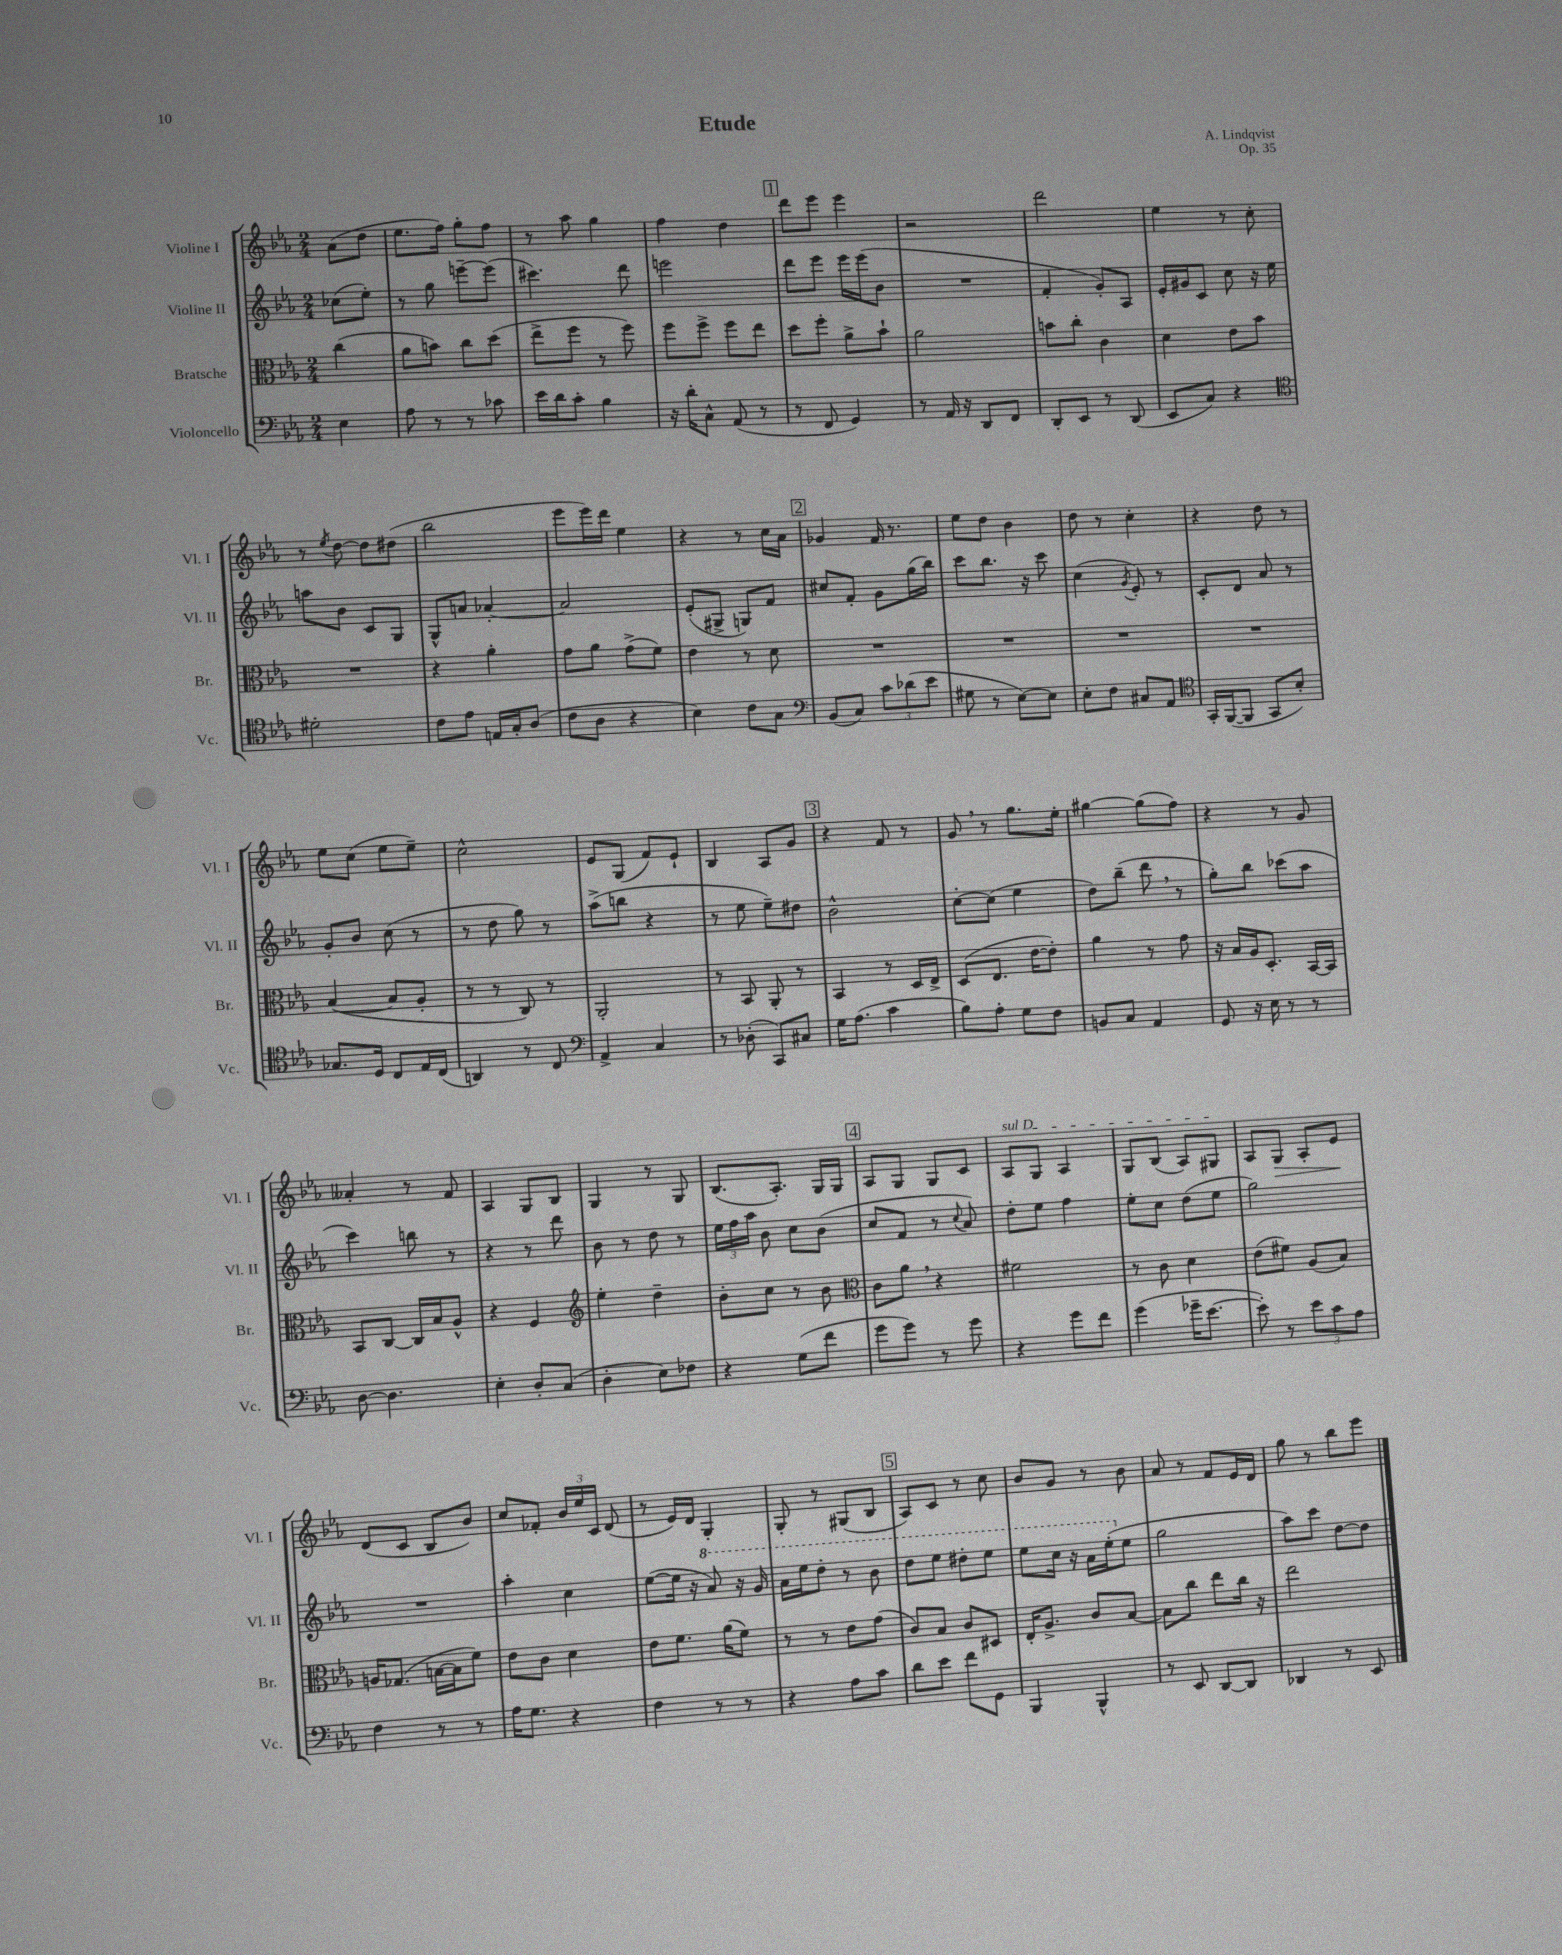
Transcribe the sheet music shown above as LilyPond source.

\header { title = "Etude" composer = "A. Lindqvist" opus = "Op. 35" }
<<
\new StaffGroup <<
\new Staff = "s0" \with { instrumentName = "Violine I" shortInstrumentName = "Vl. I" } {
    \clef treble \key ees \major \numericTimeSignature \time 2/4 \partial 4
    \autoBeamOff aes'8[( d''8] |
    ees''8.[ f''16]) g''8[-. f''8] |
    r8 aes''8 g''4 |
    f''4 d''4 |
    \mark \markup { \box "1" } d'''8[ ees'''8] ees'''4 |
    r2 |
    d'''2 |
    ees''4 r8 c''8-. |
    r8 \acciaccatura { ees''8 } d''8~ d''8[ dis''8]( |
    bes''2 |
    ees'''8[ ees'''16) d'''16] ees''4 |
    r4 r8 c''16[ aes'16] |
    \mark \markup { \box "2" } ges'4 f'16 r8. |
    ees''8[ d''8] bes'4 |
    d''8 r8 c''4-. |
    r4 d''8 r8 |
    ees''8[ c''8]( ees''8[ ees''8]--) |
    c''2-^ |
    ees'8[ g8]( f'8[) ees'8]-! |
    bes4 aes8[ g'8] |
    \mark \markup { \box "3" } r4 f'8 r8 |
    g'8 \breathe r8 g''8.[ ees''16]-. |
    gis''4~ gis''8[( f''8]) |
    r4 r8 g'8 |
    aeses'4-. r8 f'8 |
    aes4 g8[ bes8] |
    g4 r8 g8 |
    bes8.[( aes8.]-.) g16[ g16] |
    \mark \markup { \box "4" } aes8[ g8] g8[ c'8] |
    \once \override TextSpanner.bound-details.left.text = \markup { \italic "sul D" } aes8[\startTextSpan g8] aes4 |
    g8[ bes8]( aes8[) gis8]\stopTextSpan |
    aes8[ g8]\> aes8[-. ees'8]\! |
    d'8[( c'8] bes8[ bes'8]) |
    c''8[ fes'8]-. \tuplet 3/2 { bes'16[ ees''16 c'16] } d'8( |
    r8 ees'16[) d'16] g4-. |
    g8-. r8 gis8[( bes8] |
    \mark \markup { \box "5" } aes8[) c'8] r8 c''8 |
    bes'8[ g'8] r8 bes'8 |
    aes'8 r8 f'8[ ees'16 d'16] |
    g''8 r8 bes''8[ ees'''8] \bar "|." |
}
\new Staff = "s1" \with { instrumentName = "Violine II" shortInstrumentName = "Vl. II" } {
    \clef treble \key ees \major \numericTimeSignature \time 2/4 \partial 4
    \autoBeamOff ces''8[( ees''8]-.) |
    r8 g''8 e'''8[~-- e'''8]( |
    cis'''4.) d'''8 |
    e'''2 |
    \mark \markup { \box "1" } d'''8[ ees'''8] ees'''16[ ees'''16( bes'8] |
    R2 |
    f'4-. g'8[-.) aes8] |
    ees'16[-. gis'16 c'8] c''8 r16 ees''16 |
    a''8[ bes'8] c'8[ g8] |
    g8[-^ a'8] aes'4~-. |
    aes'2 |
    ees'8[-.( gis8]-> g8[) f'8] |
    \mark \markup { \box "2" } cis''8[ f'8]-. g'8[ g''16( bes''16]) |
    c'''8[ bes''8.] r16 c'''8 |
    c''4( \acciaccatura { g'8 } ees'8-.) r8 |
    c'8[-. d'8] aes'8 r8 |
    g'8[-. bes'8] c''8( r8 |
    r8 d''8 g''8) r8 |
    aes''8[->( b''8] r4 |
    r8 ees''8 ees''8[--) dis''8] |
    \mark \markup { \box "3" } bes'2-^ |
    c''8[~-. c''8]( ees''4 |
    d''8[) bes''8]--( d'''8 \breathe r8 |
    g''8[-.) bes''8] ces'''8[( aes''8] |
    c'''4) b''8 r8 |
    r4 r8 d'''8 |
    bes'8 r8 d''8 r8 |
    \tuplet 3/2 { ees''16[ f''16 aes''16] } bes'8 c''8[ bes'8]( |
    \mark \markup { \box "4" } c''8[ f'8] r8 \appoggiatura { c''8 } aes'8) |
    d''8[-. ees''8] f''4 |
    ees''8[-. c''8] d''8[( ees''8] |
    g''2) |
    R2 |
    aes''4-. c''4 |
    ees''8[~( ees''16] r16 \ottava #1 aes''8) r16 g''16 |
    aes''16[ ees'''16 d'''8]-. r8 bes''8 |
    \mark \markup { \box "5" } d'''8[ ees'''8] dis'''8[-. ees'''8] |
    ees'''8[ c'''16] r16 aes''16[ ees'''16-.( \ottava #0 ees''8] |
    g''2 |
    aes''8[) c'''8] d''8[~ d''8] \bar "|." |
}
\new Staff = "s2" \with { instrumentName = "Bratsche" shortInstrumentName = "Br." } {
    \clef alto \key ees \major \numericTimeSignature \time 2/4 \partial 4
    \autoBeamOff c''4( |
    aes'8[ b'8]) c''8[ d''8]( |
    ees''8[-> f''8] r8 f''8) |
    f''8[ f''8]-> f''8[ ees''8] |
    \mark \markup { \box "1" } d''8[ f''8]-. aes'8[-> bes'8]-! |
    aes'2 |
    b'8[ c''8]-. c'4 |
    d'4 ees'8[ bes'8] |
    R2 |
    r4 aes'4-. |
    g'8[ aes'8] g'8[->( f'8]) |
    ees'4 r8 d'8 |
    \mark \markup { \box "2" } R2 |
    R2 |
    R2 |
    R2 |
    bes4~( bes8[ aes8]-. |
    r8 r8 c8) r8 |
    aes,2-. |
    r8 bes,8 aes,8-. r8 |
    \mark \markup { \box "3" } bes,4 r8 d16[ ees16]-> |
    d8[( ees8.] ees'16[~ ees'8]-.) |
    aes'4 r8 g'8 |
    r16 bes16[ aes16 d8.]-. bes,16[~ bes,16] |
    bes,8[ c8]~ c16[ bes16 aes8]-^ |
    r4 f4 |
    \clef treble ees''4-. d''4-- |
    bes'8[-. c''8] r8 bes'8 |
    \mark \markup { \box "4" } \clef alto c'8[ aes'8] \breathe r4 |
    fis'2 |
    r8 c'8 d'4 |
    ees'8[( fis'8]) aes8[( bes8]) |
    a16[ ges8.]( b16[~ b16 f'8]) |
    ees'8[ c'8] d'4 |
    ees'8[ f'8.] aes'16[( f'8]) |
    r8 r8 ees'8[ g'8]( |
    \mark \markup { \box "5" } c'8[) bes8] c'8[ dis8] |
    ees16[-. aes8.]-> c'8[ bes8]~ |
    bes8[ c''8] ees''8[ c''16] r16 |
    ees''2 \bar "|." |
}
\new Staff = "s3" \with { instrumentName = "Violoncello" shortInstrumentName = "Vc." } {
    \clef bass \key ees \major \numericTimeSignature \time 2/4 \partial 4
    \autoBeamOff ees4 |
    aes8 r8 r8 ces'8 |
    ees'16[ d'16 c'8]-. bes4 |
    r16 d'16[-. c8]-^ aes,8( r8 |
    \mark \markup { \box "1" } r8 f,8 g,4) |
    r8 aes,16 r16 d,8[ f,8] |
    d,8[-. ees,8] r8 d,8( |
    ees,8[ c8]) r4 |
    \clef tenor dis'2-. |
    c'8[ ees'8] e16[ g16-. aes8]( |
    c'8[ aes8] r4 |
    bes4) c'8[ g8] |
    \mark \markup { \box "2" } \clef bass bes,8[( c8]) \tuplet 3/2 { c'8[ des'8( ees'8] } |
    gis8 r8 ees8[~) ees8] |
    ees8[-. f8] cis8[ aes,8] |
    \clef tenor g,16[-. f,16~( f,8] g,8[ bes8]-.) |
    ges8.[ d16] c8[ ees16 c16]( |
    a,4) r8 c8 |
    \clef bass aes,4-> c4 |
    r8 des8-.( c,8[) cis8] |
    \mark \markup { \box "3" } g16[ aes8.]( c'4 |
    bes8[) aes8]-. g8[ f8] |
    b,8[ c8] aes,4 |
    g,8 r16 ees16 r8 r8 |
    d8~ d4. |
    ees4-. d8[-. c8]( |
    d4-. ees8[) fes8] |
    r4 g8[( f'8] |
    \mark \markup { \box "4" } g'8[ g'8]) r8 g'8 |
    r4 g'8[ f'8] |
    g'4( ges'16[-- ees'8.]~ |
    ees'8-.) r8 \tuplet 3/2 { ees'8[ c'8 aes8] } |
    f4 r8 r8 |
    aes16[ g8.] r4 |
    f4 r8 r8 |
    r4 aes8[ c'8] |
    \mark \markup { \box "5" } d'8[ ees'8] f'8[ g,8] |
    bes,,4 bes,,4-^ |
    r8 ees,8 d,8[~ d,8] |
    des,4 r8 ees,8 \bar "|." |
}
>>
>>
\layout { \context { \Score \remove "Bar_number_engraver" } }
